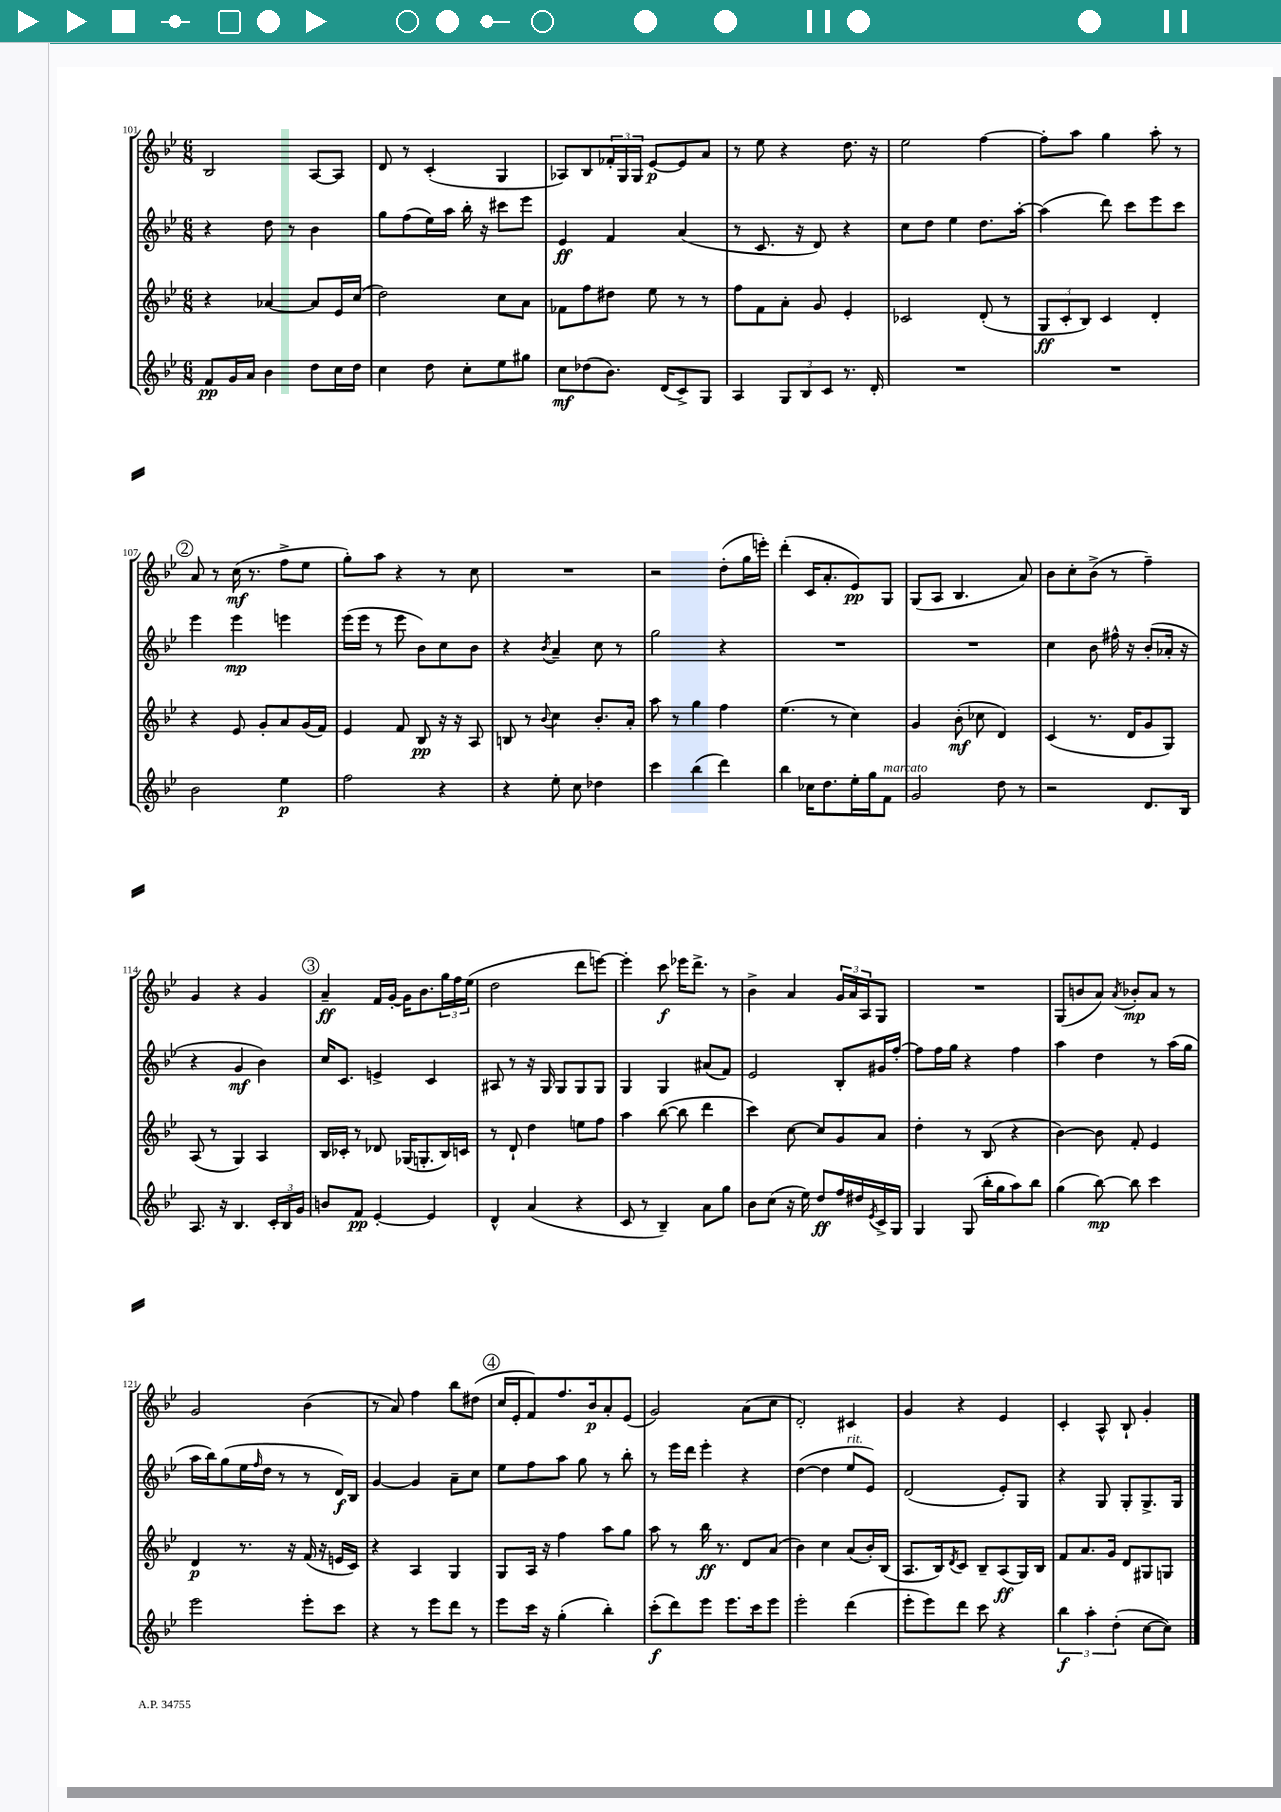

**kern	**kern	**kern	**kern
*staff4	*staff3	*staff2	*staff1
*clefG2	*clefG2	*clefG2	*clefG2
*k[b-e-]	*k[b-e-]	*k[b-e-]	*k[b-e-]
*M6/8	*M6/8	*M6/8	*M6/8
8f/L	4r	4r	2B-/
16g/L	.	.	.
16a/JJ	.	.	.
4b-\	[4a-/	8dd\	.
.	.	8r	.
8dd\L	8a-/]L	4b-\	[8A/L
16cc\L	16e-/L	.	8A/]J
16dd\JJ	(16cc/JJ	.	.
=	=	=	=
4cc\	2dd\)	8gg\L	8d/
.	.	(8ff\	8r
8dd\	.	16ee-\L)	(4c'/
.	.	16aa\JJ	.
8cc'\L	.	16bb-'\	.
.	.	16r	.
8ee-\	8cc\L	8ccc#\L	4G/
8gg#\J	8a\J	8eee-\J	.
=	=	=	=
8cc\L	8f-\L	4e-/	8A-/L)
(8dd-\	8ff\	.	8B-/
8.b-\J)	8dd#\J	4f/	24f-'/L
.	.	.	24G/
.	.	.	24G/JJ
.	8ee-\	.	[8e-/L
(16d/LK	.	.	.
8c^/)	8r	(4a/	8e-/]
8G/J	8r	.	8a/J
=	=	=	=
4A/	8ff\L	8r	8r
.	8f\	8.c/	8ee-\
12G/L	8a'\J	.	4r
.	.	16r	.
12B-/	.	.	.
.	8g/	8d/)	.
12c/J	.	.	.
8.r	4e-'/	4r	8.dd\
16d'/	.	.	16r
=	=	=	=
2.r	2c-/	8cc\L	2ee-\
.	.	8dd\J	.
.	.	4ee-\	.
.	(8d'/	8.dd\L	[4ff\
.	8r	.	.
.	.	[16aa'\Jk	.
=	=	=	=
2.r	12G/L	(4aa\]	8ff'\]L
.	12c'/	.	.
.	.	.	8aa\J
.	12B-/J)	.	.
.	4c/	8ddd\)	4gg\
.	.	8ccc\L	.
.	4d'/	8eee-\	8aa'\
.	.	8ccc\J	8r
=	=	=	=
2b-\	4r	4eee-\	8a/
.	.	.	8r
.	8e-/	4eee-\	(16cc\
.	.	.	8.r
.	8g'/L	.	.
4ee-\	8a/	4eee\	8ff^\L
.	(16g/L	.	8ee-\J
.	16f/JJ)	.	.
=	=	=	=
2ff\	4e-/	(16eee-\LL	8gg'\L)
.	.	16eee-\JJ	.
.	.	8r	8aa\J
.	8f/	8eee-\	4r
.	8B-/	8b-\L)	.
4r	16r	8cc\	8r
.	16r	.	.
.	8A/	8b-\J	8cc\
=	=	=	=
4r	8B/	4r	2.r
.	8r	.	.
.	8qqb-/	8qb-/	.
8ee-'\	4cc\	4a~/	.
8cc\	.	.	.
4dd-\	8.b-'/L	8cc\	.
.	.	8r	.
.	16a'/Jk	.	.
=	=	=	=
4ccc\	8aa\	2gg\	2r
.	8r	.	.
(4bb-\	4gg\	.	.
4ddd\)	4ff\	4r	(8dd'\L
.	.	.	16gg\L
.	.	.	16eee'\JJ)
=	=	=	=
4bb-\	(4.ee-\	2.r	(4ddd'\
16cc-\LK	.	.	16c/LK
8.dd\	.	.	8.a'/
.	8r	.	.
16ee-'\L	4cc\)	.	8e-/)
16gg\J	.	.	.
8f\J	.	.	8G/J
=	=	=	=
2g/	4g/	2.r	(8G/L
.	.	.	8A/J
.	(8b-'\	.	4.B-/
.	8cc-\	.	.
8dd\	4d/)	.	.
8r	.	.	8a/)
=	=	=	=
2r	(4c/	4cc\	8b-\L
.	.	.	8cc'\
.	8.r	8b-\	(8b-^\J
.	.	16ff#^^\	8r
.	16d/LK	16r	.
8.d/L	8g/	(8b-'/L	4ff~\)
.	8G/J)	16a-'/Jk	.
16B-/Jk	.	16r	.
=	=	=	=
8.A/	(8A/	4r	4g/
.	8r	.	.
16r	.	.	.
4.B-/	4G/)	4g/	4r
.	4A/	4b-\)	4g/
24c'/LL	.	.	.
24B-/	.	.	.
24g/JJ	.	.	.
=	=	=	=
8b/L	16B-/LL	16cc/LK	4a~/
.	16c-'/JJ	8.c/J	.
8f/J	8r	.	.
[4e-'/	8d-/	4e^/	16f/LL
.	.	.	[16g'/JJ
.	(16G-/LK	.	16g\]LK
.	8.G'/	.	8.b-\
4e-/]	.	4c/	.
.	16B-/L)	.	24gg\L
.	.	.	24ff\
.	16c/JJ	.	.
.	.	.	(24ee-\JJ
=	=	=	=
4d^^/	8r	8A#/	2dd\
.	8d`/	8r	.
(4a/	4dd\	16r	.
.	.	16G/	.
.	.	8G/L	.
4r	8ee\L	8G/	8ddd\L
.	8ff\J	8G/J	[8eee\J)
=	=	=	=
8c/	4aa\	4G/	4eee'\]
8r	.	.	.
4B-~/)	([8bb-\	4G/	8ccc\
.	8bb-\]	.	16eee-\LK
.	.	.	8.ddd^\J
8a\L	4ddd\	(8a#/L	.
8gg\J	.	8f/J)	8r
=	=	=	=
8b-\L	4ccc\)	2e-/	4b-^\
(8cc\J	.	.	.
16r	[8cc\	.	4a/
16ee-\)	.	.	.
8dd/L	8cc/]L	.	.
16ff/L	8g/	8B-'/L	24g/LL
.	.	.	24a/
16dd#/	.	.	.
.	.	.	24A/J
8qe-/	.	.	.
16c^/	8a/J	16g#/L	8G/J
16G/JJ	.	[16ff'/JJ	.
=	=	=	=
4G/	4dd'\	8ff\]L	2.r
.	.	16ff\L	.
.	.	16gg\JJ	.
(8G/	8r	4r	.
16bb-'\LL	(8B-/	.	.
16gg\J	.	.	.
8aa\)	4r	4ff\	.
8bb-\J	.	.	.
=	=	=	=
(4gg\	[4b-\)	4aa\	(8G/L
.	.	.	8b/
[8bb-\)	8b-\]	4dd\	8a/J)
.	.	.	8qa/
8bb-\]	8f'/	.	8b-'/L
4ccc\	4e-/	8r	8a/J
.	.	(16aa\LL	8r
.	.	16gg\JJ	.
=	=	=	=
2eee-\	4d/	16aa\LL	2g/
.	.	16bb-\J)	.
.	.	(8gg\	.
.	8.r	16ee-\L	.
.	.	16qqff/	.
.	.	16dd\JJ	.
.	.	8r	.
.	16r	.	.
8eee-'\L	(16f/	8r	(4b-\
.	16r	.	.
8ccc\J	16e/LL	16d/LL)	.
.	16c/JJ)	16B-/JJ	.
=	=	=	=
4r	4r	[4g/	8r
.	.	.	8a/)
8r	4A/	4g/]	4ff\
8eee-\L	.	.	.
8ddd\J	4G/	8a~\L	8bb-\L
8r	.	8cc\J	(8dd#\J
=	=	=	=
8eee-\L	8G/L	8ee-\L	16cc/LL
.	.	.	16e-'/J
16ccc\Jk	16A/Jk	8ff\	8f/)
16r	16r	.	.
(4gg'\	4ff\	8aa\J	8.ff/
.	.	8gg\	.
.	.	.	16b-/k
4bb-'\)	8aa\L	8r	8a'/
.	8gg\J	8bb-'\	(8e-/J
=	=	=	=
(8ccc'\L	8aa\	8r	2g/)
8ddd\)	8r	16eee-\LL	.
.	.	16ddd\JJ	.
8eee-\J	16bb-\	4eee-'\	.
.	8.r	.	.
8.eee-\L	.	.	.
.	8d/L	4r	(8a\L
16ccc\k	.	.	.
8eee-\J	(8a/J	.	8cc\J
=	=	=	=
2eee-'\	4b-\)	([4dd\	2d'/)
.	4cc\	4dd\]	.
(4ddd\	(8a/L	8ee-/L	4c#/
.	16b-'/L)	8e-/J)	.
.	(16B-/JJ	.	.
=	=	=	=
8eee-'\L	8.A/L	(2d/	4g/
8eee-\)	.	.	.
.	16B-/k)	.	.
.	8qd/	.	.
8ddd\J	8c/J	.	4r
8ccc\	8B-~/L	.	.
4r	(8A/	8e-'/L)	4e-/
.	16G/L)	8G/J	.
.	16B-/JJ	.	.
=	=	=	=
6bb-\	8f/L	4r	4c'/
.	8.a/	.	.
6aa'\	.	.	.
.	.	8G/	8A^^/
.	16g/Jk	.	.
(6dd'\	.	.	.
.	8d/L	8G'/L	8B-`/
[8cc\L	8G#/	8.G^/	4g'/
8cc\]J)	8G/J	.	.
.	.	16G/Jk	.
==	==	==	==
*-	*-	*-	*-
